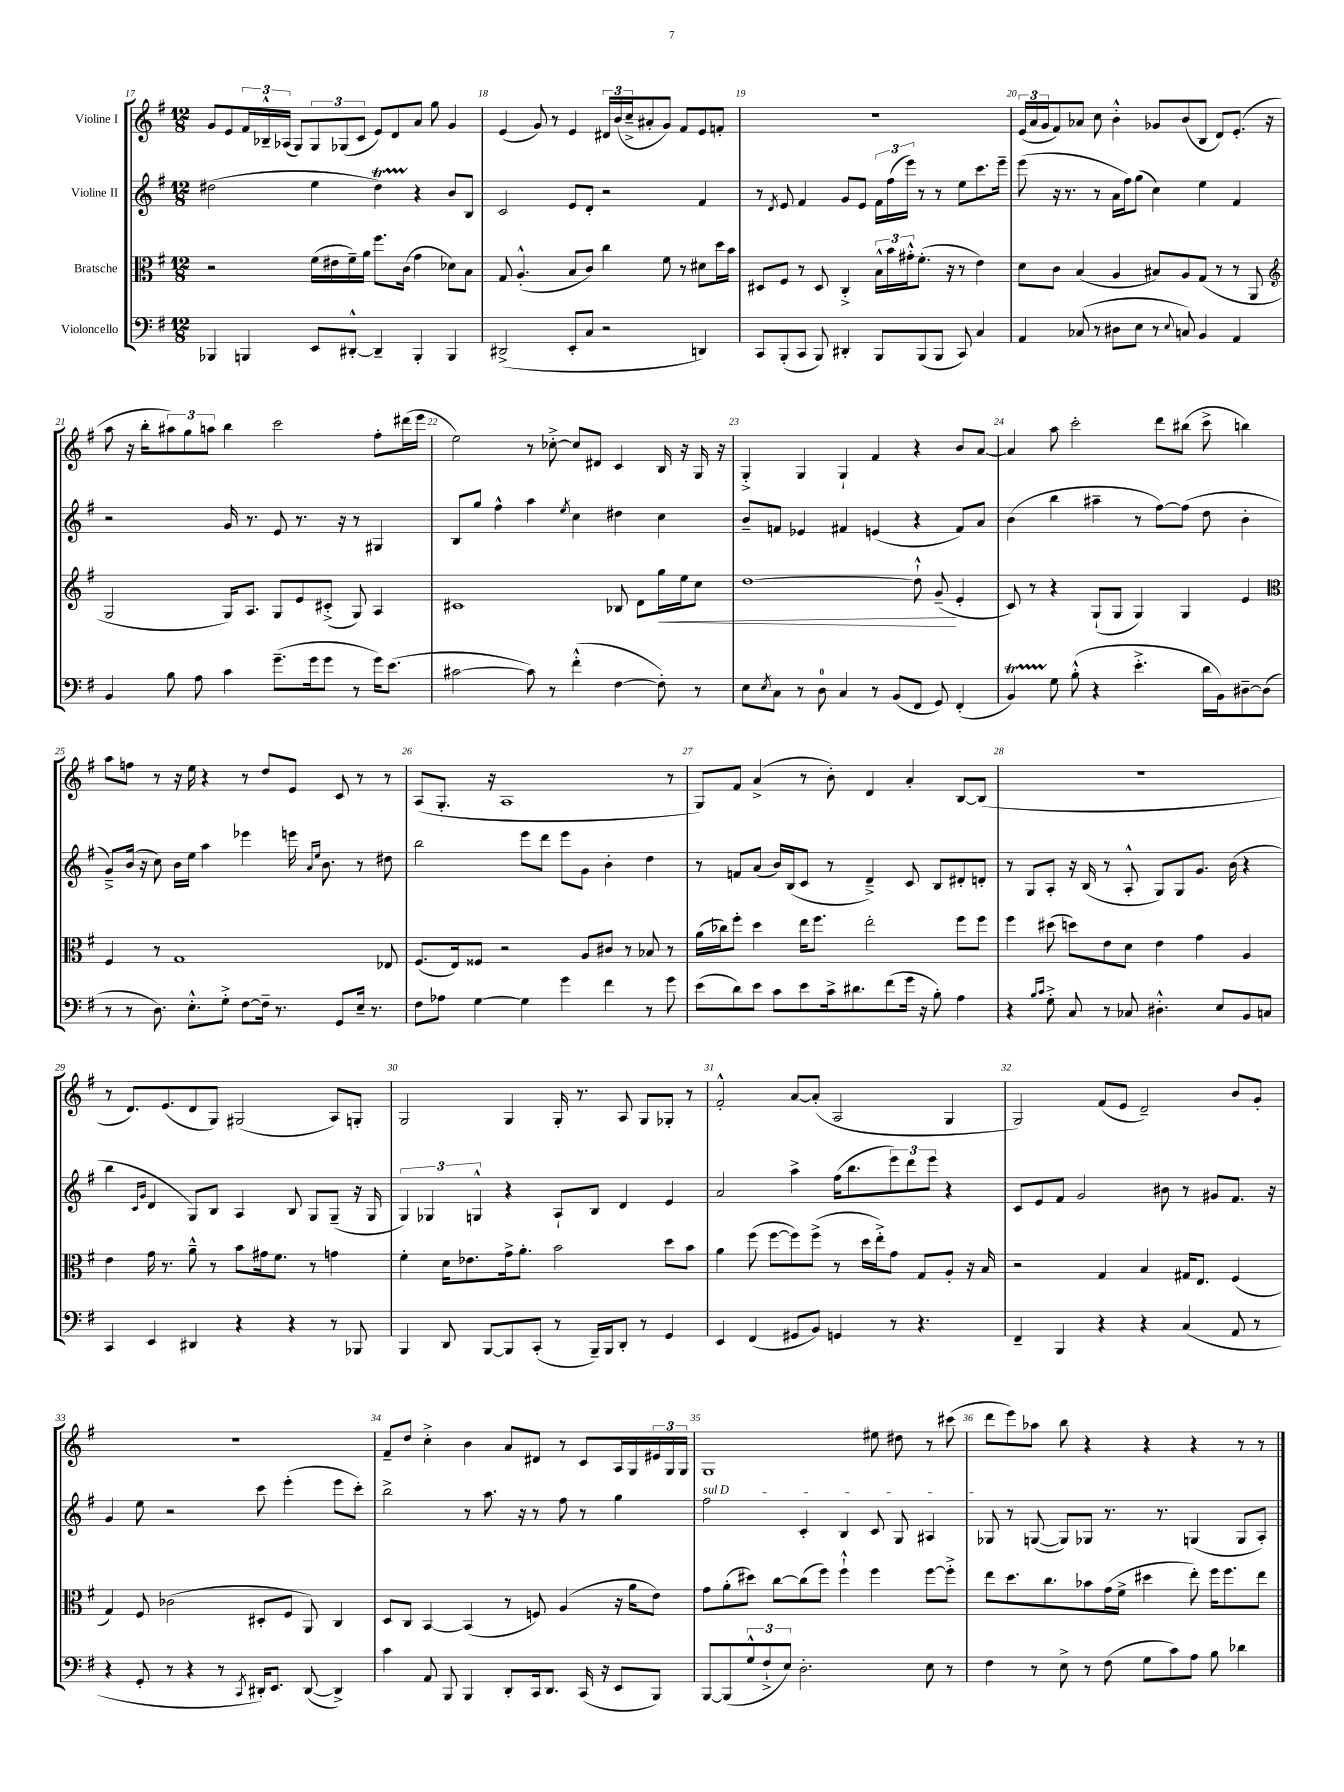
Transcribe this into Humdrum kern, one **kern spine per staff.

**kern	**kern	**kern	**kern
*staff4	*staff3	*staff2	*staff1
*clefF4	*clefC3	*clefG2	*clefG2
*k[f#]	*k[f#]	*k[f#]	*k[f#]
*M12/8	*M12/8	*M12/8	*M12/8
4BBB-	2r	(2dd#	8g
.	.	.	8e
4BBB	.	.	24f#
.	.	.	24B-~^^
.	.	.	(24A-
.	.	.	8G)
8EE	(16f#	4ee	12G
.	16e#	.	.
.	.	.	(12G-
[8DD#'^^	16f#~)	.	.
.	.	.	12c
.	16a	.	.
4DD#~]	8.ff#	4dd#)	8e)
.	.	.	8d
.	(16c	.	.
4BBB'	4g	4r	8a
.	.	.	8gg
4BBB	8d-)	8b	4g
.	8B	8B	.
=	=	=	=
(2DD#^	8G	2c	(4e
.	(4.A'^^	.	.
.	.	.	8g)
.	.	.	8r
8EE'	8B	8e	4e
8C	8c)	8d'	.
2r	4cc	2r	24d#
.	.	.	(24b
.	.	.	24cc~^
.	.	.	8a#'
.	8f#	.	8g)
.	8r	.	8f#
4DD)	8d#	4f#	8e
.	16dd	.	8f'
.	16b	.	.
=	=	=	=
8CC	8D#	8r	1.r
.	.	8qd	.
(8BBB'	8F#	8e	.
8CC	8r	4f#	.
8BBB)	8D#	.	.
4DD#'	4C'^	8g	.
.	.	8e	.
8BBB	24B^^	24f#	.
.	24b	(24ff#	.
.	24g#'^^	24eee)	.
(8BBB	(8.f#'	8r	.
8BBB	.	8r	.
.	16r	.	.
8CC)	8r	8ee	.
4C	4e)	8.ccc	.
.	.	16eee~	.
=	=	=	=
4AA	8d	(8eee	(24e
.	.	.	24a
.	.	.	24g
.	8c	16r	8f#)
.	.	8.r	.
(8C-	(4B	.	8a-
8r	.	8r	8cc
8D#	4A	16a	4b'^^
.	.	16ff#)	.
8E	.	(8gg	.
8r	8B#)	4cc)	8g-
8qqE	.	.	.
8C)	8A	.	(8b
4BB	(8G	4ee	8B
.	8r	.	8d)
4AA	8r	4f#	(8.e'
.	8AA	.	.
.	.	.	16r
=	=	=	=
*	*clefG2	*	*
4BB	2G	2r	8aa
.	.	.	16r
.	.	.	16bb'
8B	.	.	12aa#)
.	.	.	12gg
8A	.	.	.
.	.	.	12aa
4c	16G)	16g	4bb
.	8.A	8.r	.
(8.g~	8G	8e	2ccc
.	8e	8.r	.
16g	.	.	.
8g	(8c#'^	.	.
.	.	16r	.
8r	8G)	8r	.
16g)	4A	4G#	8ff#'
(8.e	.	.	.
.	.	.	(16ddd#
.	.	.	16eee
=	=	=	=
[2c#	1c#	8B	2ee)
.	.	8gg	.
.	.	4ff#^^	.
8c#])	.	4aa	8r
8r	.	.	[8cc-'^
.	.	8qee	.
(4f#'^^	.	4cc	8cc-]
.	.	.	8d#
[4F#	8B-	4dd#	4c
.	8d	.	.
8F#'])	16gg	4cc	16B
.	16ee	.	16r
8r	8cc	.	16G
.	.	.	16r
=	=	=	=
8E	[1dd	8b~	4G'^
8qE	.	.	.
8C	.	8f	.
8r	.	4e-	4G
8D	.	.	.
4C	.	4f#	4G`
8r	.	(4e	4f#
(8BB	.	.	.
8FF#	8dd`^^]	4r	4r
8GG)	(8g~	.	.
(4FF#'	4e'	8f#)	8b
.	.	8a	[8a
=	=	=	=
4BB)	8c)	(4b	4a]
.	8r	.	.
8G	4r	4bb	8aa
(8B'^^	.	.	2ccc'
4r	(8G`	4aa#~	.
.	8G	.	.
4.e'^	4G)	8r	.
.	.	[8ff#)	8ddd
.	4G	(8ff#]	(8bb#
16d	.	8dd	8ccc^
16BB)	.	.	.
[8D#~	4e	4b'	4bb)
(8D#]	.	.	.
=	=	=	=
*	*clefC3	*	*
8r	4F#	8g~^)	8aa
8r	.	(16b	8ff
.	.	16r	.
8.D)	8r	8cc)	8r
.	1G	16b	16r
8.E'^^	.	16ee	16ee
.	.	4aa	4r
8G'^	.	.	.
[8F#	.	4eee-	8r
16F#~]	.	.	8dd
8.r	.	.	.
.	.	16eee	8e
.	.	16qqa	.
.	.	16qqee	.
.	.	8.b	.
8GG	.	.	8c
16E~	.	8r	8r
8.r	.	.	.
.	8E-	8dd#	8r
=	=	=	=
8F#	(8.F#	2bb	(8A
8A-	.	.	8.G'
.	16E)	.	.
[4G	8F##	.	.
.	.	.	16r
.	2r	.	1A
4G]	.	8eee	.
.	.	8ddd	.
4g	.	8eee	.
.	8A	8g	.
4f#	8c#	4b'	.
.	8r	.	.
8r	8B-	4dd	.
8g	8r	.	8r
=	=	=	=
(8e	(16a	8r	8G)
.	16cc-)	.	.
8d)	8ff#'	8f	8f#
8e	4dd	(8a	(4a^
8c	.	16b)	.
.	.	(16B	.
8e	16ee	8c	8r
.	8.ff#	.	.
16c^	.	8r	8b')
8.d#	.	.	.
.	2ee'	4d~^)	4d
(8f#	.	.	.
16g	.	8c	4a'
16r	.	.	.
8B')	.	8B	.
4A	8ff#	8d#'	[8B
.	8ff#	8d'	(8B]
=	=	=	=
4r	4ff#	8r	1.r
.	.	8G	.
16qqB	.	.	.
16qqc	.	.	.
8G'^	(8dd#	8A'	.
8C	8dd)	16r	.
.	.	(16B	.
8r	8e	8r	.
8C-	8d	8A'^^	.
4.D#'^^	4e	8G)	.
.	.	8G	.
.	4g	8.g	.
8E	.	.	.
.	.	(16b	.
8BB	4A	4r	.
8C	.	.	.
=	=	=	=
4CC	4e	4bb	8r
.	.	.	8.d)
.	.	16qqc	.
.	.	16qqg	.
4EE	16g	4d	.
.	8.r	.	(8.e
4DD#	8a~^^	8G)	8d
.	8r	8B	8G)
4r	8b	4A	(2G#
.	16g#	.	.
.	8.f#	.	.
4r	.	8B	.
.	8r	8G	.
8r	4g	(8G~	8A)
8BBB-	.	16r	8G'
.	.	16G	.
=	=	=	=
4BBB	4f#'	6G)	2G
.	.	6G-	.
8DD	16d	.	.
.	8.e-	.	.
.	.	6G^^	.
[8BBB	.	.	.
8BBB]	16g^	4r	4G
.	8.a'	.	.
(8CC'	.	.	.
8r	2b	8A`	16G'
.	.	.	8.r
16BBB~)	.	8B	.
16BBB	.	.	.
8DD'	.	4d	8A
8r	.	.	8G
4GG	8dd	4e	8G-'
.	8b	.	8r
=	=	=	=
4EE	4a	2a	2f#'^^
(4FF#	(8ff#	.	.
.	[8ff#	.	.
8GG#	8ff#])	4aa^	[8a
8BB)	(8ff#^	.	(8a']
4GG	8r	(16ff#	2A
.	.	8.bb	.
.	16dd	.	.
.	16ee'^)	.	.
8r	8g	12eee)	.
.	.	12ddd	.
4.r	8G	.	.
.	.	12eee	.
.	8A'	4r	4G
.	16r	.	.
.	16B	.	.
=	=	=	=
4FF#~	2r	8c	2G)
.	.	8e	.
4BBB	.	8f#	.
.	.	2g	.
4r	4G	.	(8f#
.	.	.	8e
4r	4B	.	2d~)
.	.	8b#	.
(4C	16G#	8r	.
.	8.E	.	.
.	.	8g#	.
8AA	(4F#	8.f#	8b
8r	.	.	8g'
.	.	16r	.
=	=	=	=
4r	4G)	4g	1.r
8GG'	8F#	8ee	.
8r	(2c-	2r	.
4r	.	.	.
8r	.	.	.
8qCC	.	.	.
16DD#')	8D#'	8ccc	.
8.EE	.	.	.
.	8F#	(4eee'	.
([8DD#	8AA)	.	.
4DD#^])	4C	8eee	.
.	.	8ccc')	.
=	=	=	=
4c	8D	2bb^	8f#~
.	8C	.	8dd
8AA	[4BB	.	4cc'^
8BBB	.	.	.
4BBB	(4BB]	8r	4b
.	.	8.aa	.
8DD'	8r	.	8a
.	.	16r	.
16CC	8F)	8r	8d#
8.DD	.	.	.
.	(4A	8ff#	8r
(16CC	.	8r	8c
16r	.	.	.
8EE	16r	4gg	16A
.	16a	.	16G
8BBB)	8e)	.	24e#
.	.	.	24G
.	.	.	24G
=	=	=	=
[8BBB	8g	2ff#	1G
(8BBB]	(8a'	.	.
12G^^	8dd#)	.	.
12F#`^	.	.	.
.	[8cc	.	.
12E)	.	.	.
2.D'	(8cc]	4c'	.
.	8ff#)	.	.
.	4ff#`^^	4B	.
.	4ff#	8c	8ee#
.	.	8G	8dd#
8E	[8ff#	4A#	8r
8r	8ff#'^]	.	(8ccc#
=	=	=	=
4F#	8ee	8G-	8ddd
.	8.dd	8r	8eee)
8r	.	([8G	8aa-
.	8.cc	.	.
8E^	.	8G])	8bb
8r	8b-	8G-	4r
(8F#	(16g	8.r	.
.	16f#^	.	.
8G	4dd#	.	4r
.	.	8.r	.
8c)	.	.	.
8A	8ee')	(4G	4r
8B	16ff#	.	.
.	8.ff#	.	.
4d-	.	8G	8r
.	8ee	8A')	8r
==	==	==	==
*-	*-	*-	*-
